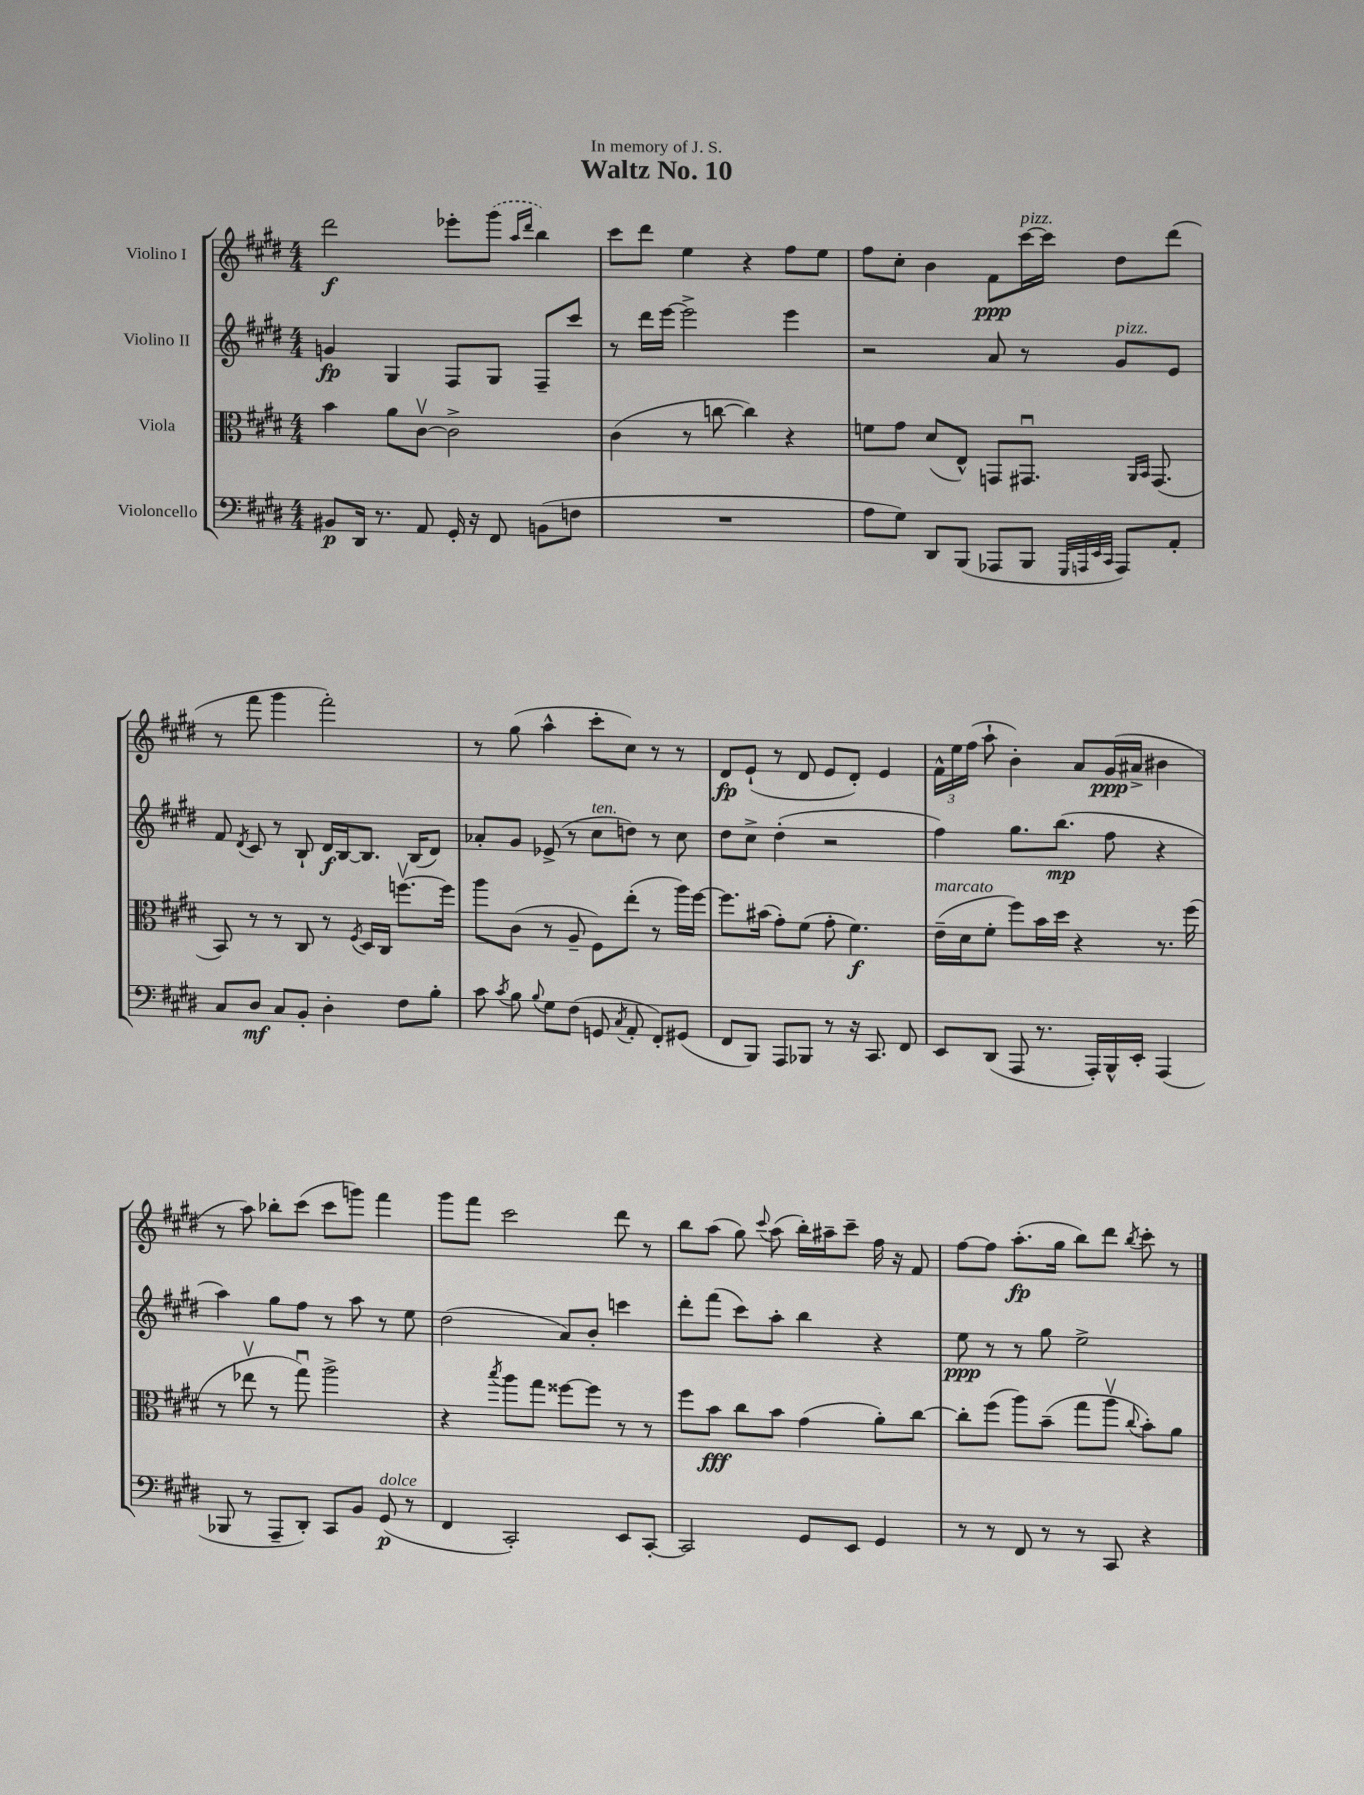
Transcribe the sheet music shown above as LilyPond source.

\header { title = "Waltz No. 10" dedication = "In memory of J. S." }
<<
\new StaffGroup <<
\new Staff = "s0" \with { instrumentName = "Violino I" } {
    \clef treble \key e \major \numericTimeSignature \time 4/4
    \autoBeamOff dis'''2\f ees'''8[-. \once \slurDashed gis'''8]( \grace { a''16[ dis'''16] } b''4) |
    cis'''8[ dis'''8] e''4 r4 fis''8[ e''8] |
    fis''8[ cis''8]-. b'4 fis'8[\ppp cis'''16~^\markup { \italic "pizz." } cis'''16] dis''8[ dis'''8]( |
    r8 fis'''8 gis'''4 fis'''2-.) |
    r8 gis''8( a''4-^ cis'''8[-. cis''8]) r8 r8 |
    dis'8[\fp e'8]-!( r8 dis'8 e'8[ dis'8]-.) e'4 |
    \tuplet 3/2 { fis'16[-^ e''16 fis''16]( } a''8-! b'4-.) a'8[ gis'16\ppp( ais'16]-> bis'4 |
    r8 a''8) bes''8[-. cis'''8]( cis'''8[ g'''8]) fis'''4 |
    gis'''8[ fis'''8] cis'''2 dis'''8 r8 |
    b''8[ a''8]( gis''8) \appoggiatura { cis'''8 } a''8( b''16[-.) ais''16-- cis'''8]-- fis''16 r16 fis'8 |
    fis''8[~ fis''8] a''8.[-.\fp( gis''16] b''8[) dis'''8] \acciaccatura { b''8 } cis'''8-. r8 \bar "|." |
}
\new Staff = "s1" \with { instrumentName = "Violino II" } {
    \clef treble \key e \major \numericTimeSignature \time 4/4
    \autoBeamOff g'4\fp gis4 fis8[ gis8] fis8[-- cis'''8] |
    r8 dis'''16[ e'''16]~ e'''2-> e'''4 |
    r2 a'8 r8 gis'8[^\markup { \italic "pizz." } e'8] |
    fis'8 \acciaccatura { dis'8 } cis'8 r8 b8-! dis'16[\f b16~ b8.] b16[( dis'8]) |
    aes'8[-. gis'8] ees'8->( r8 cis''8[^\markup { \italic "ten." } d''8]) r8 cis''8 |
    dis''8[ cis''8]-> dis''4-.( r2 |
    fis''4) gis''8.[ b''8.]\mp( fis''8 r4 |
    a''4) gis''8[ fis''8] r8 a''8 r8 e''8 |
    dis''2( a'8[) b'8]-. c'''4 |
    dis'''8[-. fis'''8]( cis'''8[) a''8]-. b''4 r4 |
    e''8\ppp r8 r8 gis''8 e''2-> \bar "|." |
}
\new Staff = "s2" \with { instrumentName = "Viola" } {
    \clef alto \key e \major \numericTimeSignature \time 4/4
    \autoBeamOff b'4 a'8[ cis'8]~\upbow cis'2-> |
    cis'4( r8 c''8~ c''4) r4 |
    f'8[ gis'8] dis'8[( e8]-^) g,8[ gis,8.]\downbow \grace { a,16[ b,16] } gis,8.( |
    b,8) r8 r8 cis8 r8 \acciaccatura { fis8 } dis16[ cis16] f''8.[~\upbow f''16] |
    a''8[ cis'8]( r8 a8-- fis8[) e''8]-.( r8 a''16[) fis''16]~ |
    fis''8.[ bis'16]( gis'8[-.) fis'8]( gis'8-. fis'4.\f) |
    e'16[--^\markup { \italic "marcato" }( dis'16 fis'8]-. fis''8[) b'16 dis''16] r4 r8. fis''16( |
    r8 ees''8\upbow r8 gis''8\downbow) a''2-> |
    r4 \acciaccatura { b''8 } a''8[ gis''8] fisis''8[~ fisis''8] r8 r8 |
    fis''8[ b'8]\fff cis''8[ b'8] gis'4( a'8[-.) cis''8]~ |
    cis''8[-. fis''8]( a''8[) b'8]--( gis''8[ a''8]\upbow \appoggiatura { cis''8 } b'8[-.) a'8] \bar "|." |
}
\new Staff = "s3" \with { instrumentName = "Violoncello" } {
    \clef bass \key e \major \numericTimeSignature \time 4/4
    \autoBeamOff bis,8[\p dis,16] r8. a,8 gis,16-. r16 fis,8 b,8[( f8] |
    R1 |
    a8[ gis8]) dis,8[ b,,8]( aes,,8[ b,,8] \grace { gis,,32[ a,,32 e,32 cis,32] } a,,8[) a,8]-. |
    cis8[ dis8]\mf cis8[ b,8]-. dis4-. fis8[ b8]-. |
    cis'8 \acciaccatura { cis'8 } b8 \appoggiatura { b8 } gis8[ fis8]( g,8 \acciaccatura { cis8 } a,8-. fis,8[-.) gis,8]( |
    fis,8[ b,,8]) a,,8[ bes,,8] r8 r16 cis,8. fis,8 |
    e,8[ dis,8]( a,,8 r8. a,,16[-.) b,,16-^ e,16]-. a,,4( |
    bes,,8 r8 a,,8[-- dis,8]-.) cis,8[ b,8] gis,8\p^\markup { \italic "dolce" }( r8 |
    fis,4 cis,2-.) e,8[ cis,8]~-. |
    cis,2 gis,8[ e,8] gis,4 |
    r8 r8 fis,8 r8 r8 cis,8 r4 \bar "|." |
}
>>
>>
\layout { \context { \Score \remove "Bar_number_engraver" } }
